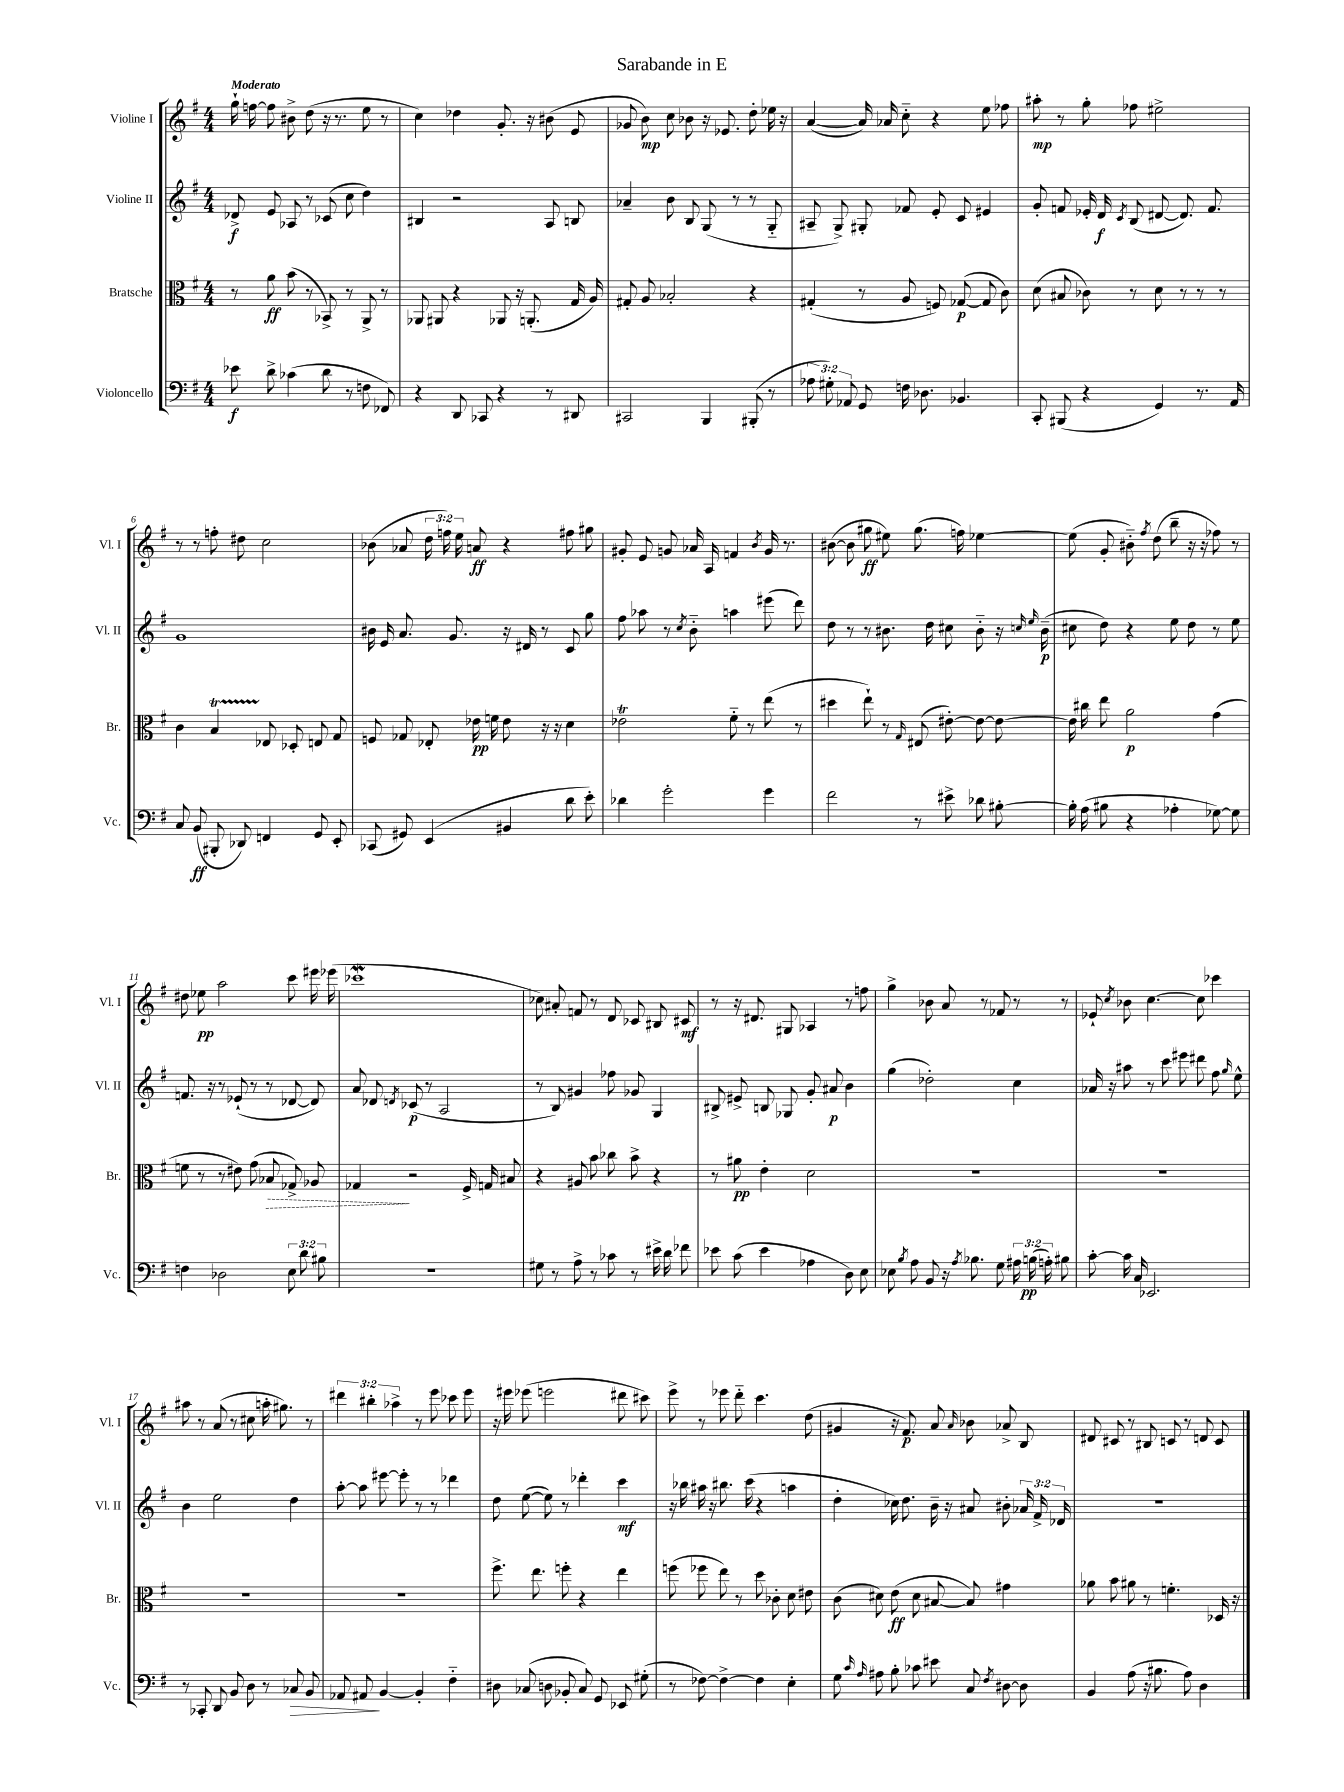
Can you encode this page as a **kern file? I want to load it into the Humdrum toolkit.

**kern	**kern	**kern	**kern
*staff4	*staff3	*staff2	*staff1
*clefF4	*clefC3	*clefG2	*clefG2
*k[f#]	*k[f#]	*k[f#]	*k[f#]
*M4/4	*M4/4	*M4/4	*M4/4
8e-\	8r	8d-^/	16gg`\
.	.	.	[16ff\
8d^\	8a\	8e/	8ff\]
(4c-\	(8b\	8A-/	8b#^\
.	8r	8r	(8dd\
8d\	8BB-^/)	(8c-/	16r
.	.	.	8.r
8r	8r	8cc\	.
8F\	8AA^/	4dd\)	8ee\
8FF-/)	8r	.	8r
=	=	=	=
4r	8AA-/	4B#/	4cc\)
.	8AA#/	.	.
8DD/	4r	2r	4dd-\
8CC-/	.	.	.
4r	8AA-/	.	8.g'/
.	16r	.	.
.	(8.AA'/	.	16r
8r	.	8A/	(8b#\
8DD#/	16G/	8B/	8e/
.	16A/)	.	.
=	=	=	=
2CC#/	8G#'/	4a-~/	8g-/
.	8A/	.	8b\)
.	2B-'/	8b\	8cc\
.	.	8B/	8b-\
4BBB/	.	(8G/	16r
.	.	.	8.e-/
.	.	8r	.
(8BBB#'/	4r	8r	8dd'\
8r	.	8G'~/	16ee-\
.	.	.	16r
=	=	=	=
12A-\	(4G#'/	8A#~/	([4a/
12G#'\)	.	.	.
.	.	8G^/)	.
12AA-/	.	.	.
8GG/	8r	8G#'/	16a/])
.	.	.	16a-/
16F\	8A/	8f-/	8cc'~\
8.D-\	.	.	.
.	8F/)	8e'/	4r
4.BB-/	([8G-/	8c/	.
.	8G-/]	4e#/	8ee\
.	8c\)	.	8ff-\
=	=	=	=
8CC'/	(8d\	8g'/	8aa#'\
(8BBB#/	8B#/	8f/	8r
4r	8c-\)	16e-'/	8gg'\
.	.	16d/	.
.	.	8qc/	.
.	8r	(8B/	8ff-\
4GG/)	8d\	[8d#/	2ee#^\
.	8r	8.d#/])	.
8.r	8r	.	.
.	.	8.f/	.
.	8r	.	.
16AA/	.	.	.
=	=	=	=
8C/	4c\	1g	8r
(8BB/	.	.	8r
8BBB#'/	4B/	.	8ff'\
8DD-/)	.	.	8dd#\
4FF/	8E-/	.	2cc\
.	8D-'/	.	.
8GG/	8E/	.	.
8EE'/	8G/	.	.
=	=	=	=
(8CC-/	8F/	16b#\	(8b-\
.	.	16e/	.
8GG#/)	8G-/	8.a/	8a-/
(4EE/	8E-'/	.	24dd\
.	.	.	24ff\)
.	.	8.g/	.
.	.	.	24ee\
.	16e-\	.	8a/
.	16f\	.	.
4BB#/	8e-\	16r	4r
.	.	16d#/	.
.	16r	8r	.
.	16r	.	.
8d\	4d\	8c/	8ff#\
8e'\)	.	8gg\	8gg#\
=	=	=	=
4d-\	2e-\	8ff#\	8g#'/
.	.	8aa-\	8e/
2g'\	.	8r	8g/
.	.	8qcc/	.
.	.	8b'~\	16a-/
.	.	.	16A/
.	8f#'~\	4aa\	4f/
.	8r	.	.
.	.	.	8qb/
4g\	(8ee\	(8eee#\	16g/
.	.	.	8.r
.	8r	8ddd\)	.
=	=	=	=
2f#\	4dd#\	8dd\	([8b#\
.	.	8r	8b#\]
.	8ee`\)	8r	8gg#\
.	8r	8.b#\	8ee#\)
.	16qqG/	.	.
8r	(8E#/	.	(8.gg#\
.	.	16dd\	.
8e#^\	[8e#'\)	8cc#\	.
.	.	.	16ff\)
8d-\	8e#\_	8b#'~\	[4ee-\
[8B#'\	8e#\_	16r	.
.	.	16qqcc/	.
.	.	16qqee/	.
.	.	(16b#~\	.
=	=	=	=
16B#'\]	16e#\]	8cc#\	(8ee-\]
(16A\	16cc#\	.	.
8B#\	8ee\	8dd\)	8g'/
4r	2a\	4r	8b#'~\)
.	.	.	8qff#/
.	.	.	(8dd\
4A-'\	.	8ee\	8bb~\
.	.	8dd\	16r
.	.	.	16r
[8G-\)	(4g\	8r	8ff-\)
8G-\]	.	8ee\	8r
=	=	=	=
4F\	8f\	8.f/	8dd#\
.	8r	.	8ee-\
.	.	16r	.
2D-\	8r	8r	2aa\
.	8e#\)	(8e-`/	.
.	(8g\	8r	.
.	8B-/	8r	.
12E\	8G-^/)	[8d-/	8ccc\
12d\	.	.	.
.	8A-/	8d-/])	16eee#\
12B#\	.	.	.
.	.	.	(16eee-\
=	=	=	=
1r	4G-/	8a/	1ccc-
.	.	8d-/	.
.	.	8qd/	.
.	2r	(8c-/	.
.	.	8r	.
.	.	2A/	.
.	16F#^/	.	.
.	16G/	.	.
.	8B#/	.	.
=	=	=	=
8G#\	4r	8r	8cc-\)
8r	.	8B/)	8a#'/
8A^\	8A#/	4g#/	8f/
8r	8b\	.	8r
8c-\	8cc-\	8ff-\	8d/
8r	8b^\	8g-/	8c-/
16e#^\	4r	4G/	8B#/
16d\	.	.	.
8f-\	.	.	8c#/
=	=	=	=
8e-\	8r	8B#^/	8r
(8c\	8a#\	8e#^/	16r
.	.	.	8.d#/
4e-\	4e'\	8B/	.
.	.	8G-/	8G#/
4A-\	2d\	8g'/	4A-/
.	.	8a#/	.
8D\)	.	4b\	8r
8E\	.	.	8ff\
=	=	=	=
8E-\	1r	(4gg\	4gg^\
8qB/	.	.	.
8A\	.	.	.
8BB/	.	2dd-'\)	8b-\
16r	.	.	8a/
8qA/	.	.	.
8.B-\	.	.	.
.	.	.	8r
8G\	.	.	8f-/
24A#\	.	4cc\	8r
(24B\	.	.	.
24A'\)	.	.	.
8B#\	.	.	8r
=	=	=	=
[8c'\	1r	16a-/	8e-`/
.	.	16r	.
.	.	.	8qcc/
16c\]	.	8aa#\	8b-\
16C/	.	.	.
2.EE-/	.	8r	[4.cc\
.	.	8ccc\	.
.	.	8eee#\	.
.	.	8ddd#\	8cc\]
.	.	8ff#\	4ccc-\
.	.	16qqgg/	.
.	.	8ee^^\	.
=	=	=	=
8r	1r	4b\	8aa#\
8CC-'/	.	.	8r
8DD/	.	2ee\	(8a/
8BB/	.	.	8r
8D\	.	.	8cc#\
8r	.	.	16aa'\
.	.	.	8.gg#\)
8C-/	.	4dd\	.
8BB/	.	.	8r
=	=	=	=
8AA-/	1r	[8aa'\	6ddd#\
8AA#/	.	8aa\]	.
.	.	.	6bb#'\
[4BB/	.	[8eee#\	.
.	.	.	6aa-^\
.	.	8eee#'\]	.
4BB'/]	.	8r	8r
.	.	8r	8eee\
4F#'~\	.	4ddd-\	8ccc-\
.	.	.	8eee\
=	=	=	=
8D#\	8.ff#^\	8dd\	16r
.	.	.	16eee#\
(8C-/	.	([8ee\	(8eee-\
.	8.ee\	.	.
8D\	.	8ee\])	2eee\
8BB-'/	8ff'\	8r	.
8C-/)	4r	4ddd-'\	.
8GG/	.	.	.
8EE-/	4ee\	4ccc\	8ddd#\
(8G#'\	.	.	8ccc#\)
=	=	=	=
8r	(8ff\	16r	8eee^\
.	.	16bb-\	.
[8F-\)	8ff-\	16aa#\	8r
.	.	16r	.
4F-^\_	8ee\)	8.bb#\	8eee-\
.	8r	.	8ddd'~\
.	.	(16ccc\	.
4F-\]	8dd\	4r	4.ccc\
.	8c-'\	.	.
4E'\	8d\	4aa\	.
.	8e#\	.	(8dd\
=	=	=	=
8G\	(8c\	4dd'\	4g#/
16qqc/	.	.	.
16qqA/	.	.	.
8A#\	8d#\)	.	.
8B'\	(8e\	16cc-\)	16r
.	.	8.dd\	8.f#/)
8c-\	8d#\	.	.
8e#\	[8B#/	16b~\	8a/
.	.	16r	.
.	.	.	16qqa/
8C/	8B#/])	8a#/	8b-\
8qF#/	.	.	.
[8D#\	4g#\	8b#'\	8a-^/
8D#\]	.	24a-/	8B/
.	.	24f#^/	.
.	.	24d-/	.
=	=	=	=
4BB/	8a-\	1r	8d#/
.	8b\	.	8c#/
(8A\	8a#\	.	8r
16r	8r	.	8B#/
8.B#\	.	.	.
.	4.f'\	.	8c/
8A\)	.	.	8r
4D\	.	.	8d/
.	16D-/	.	8c/
.	16r	.	.
==	==	==	==
*-	*-	*-	*-
